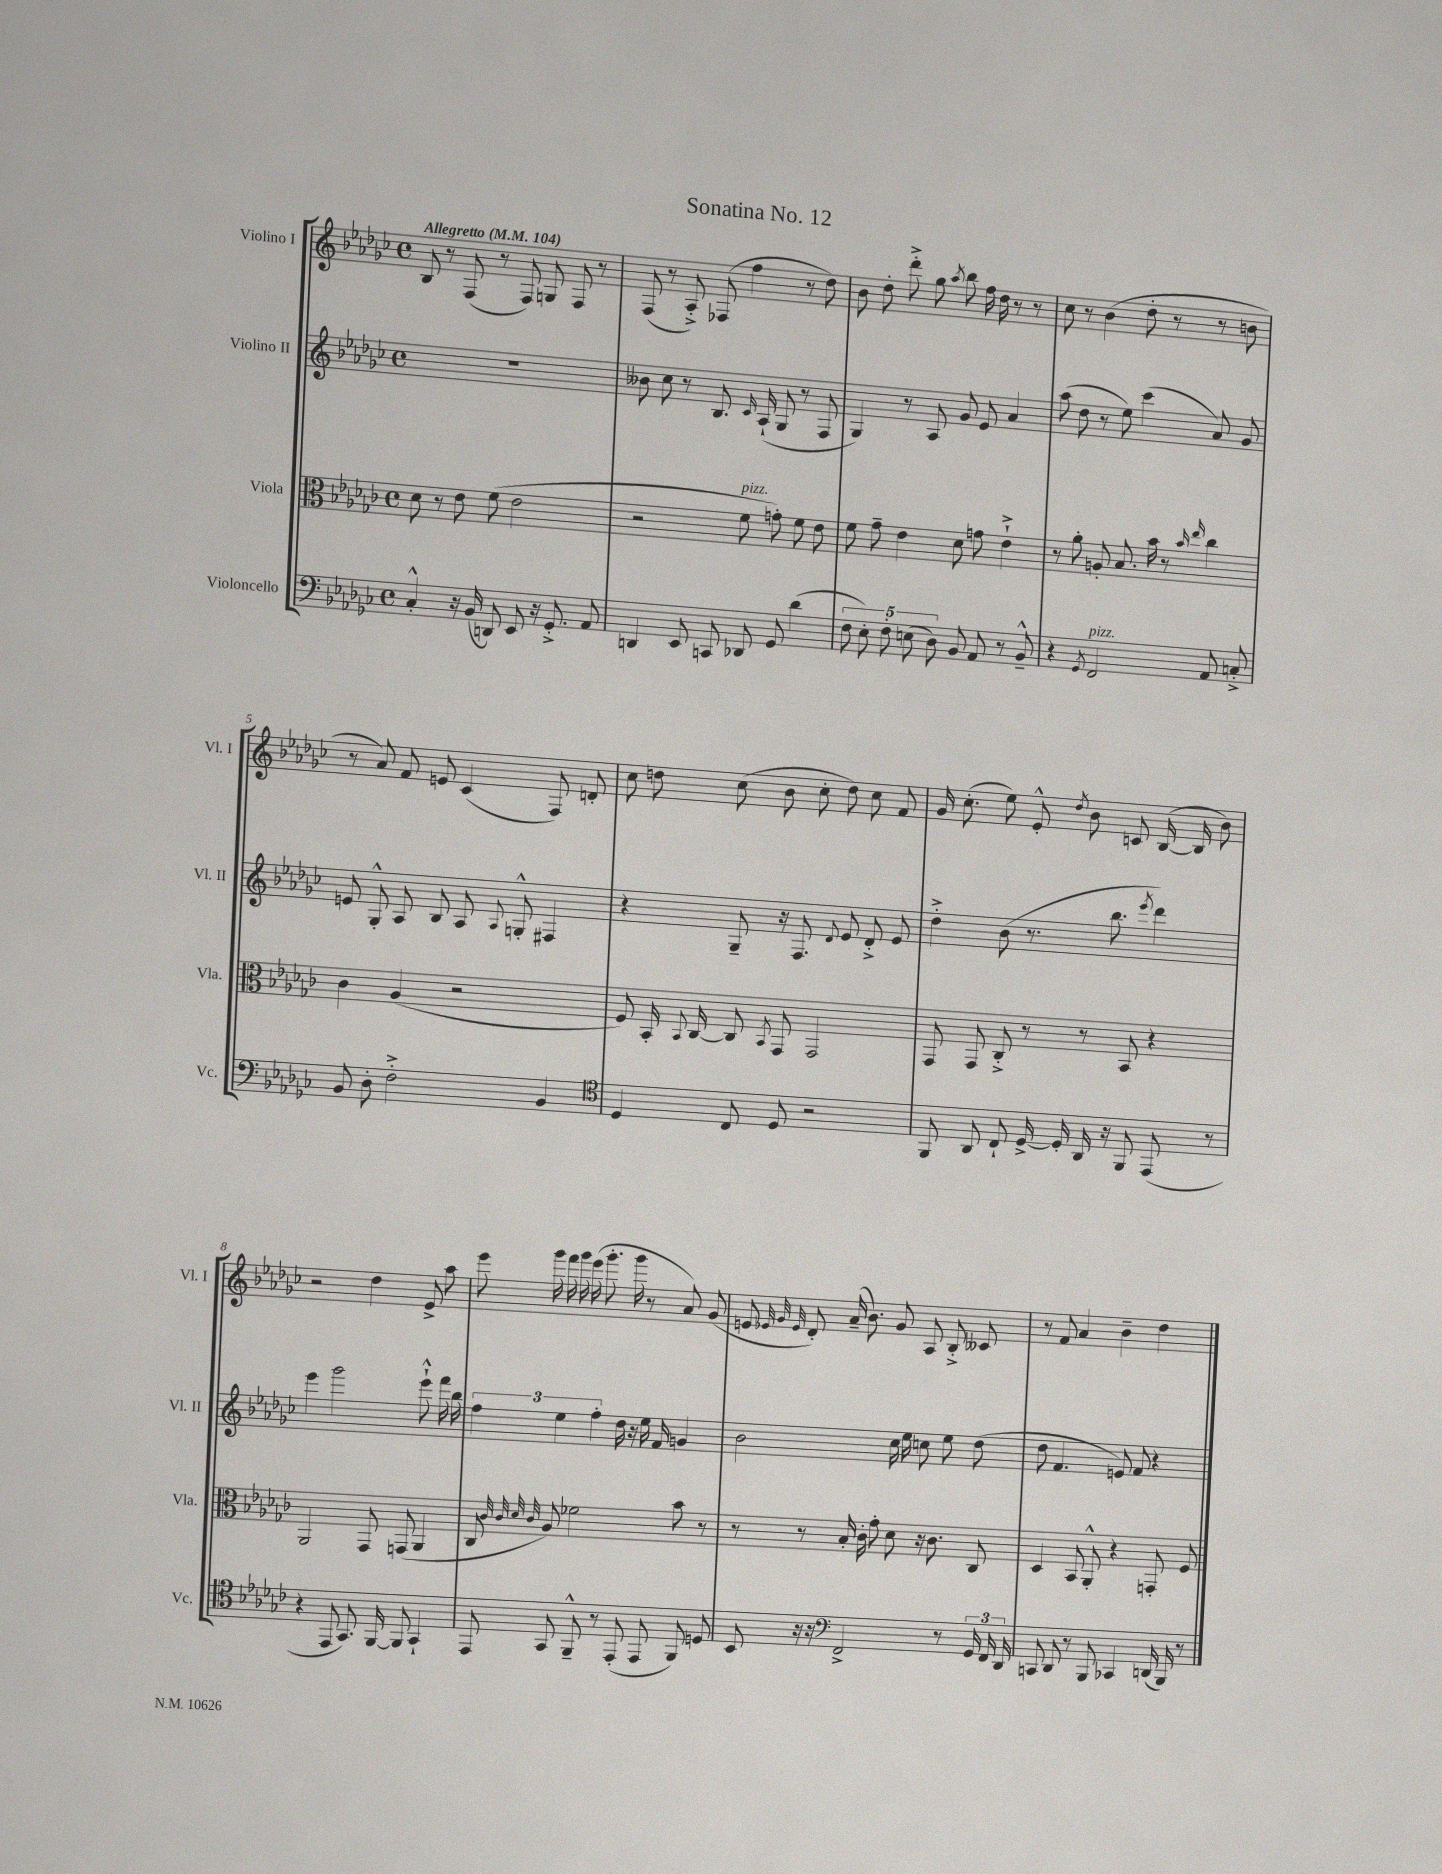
\header { title = "Sonatina No. 12" }
<<
\new StaffGroup <<
\new Staff = "s0" \with { instrumentName = "Violino I" shortInstrumentName = "Vl. I" } {
    \clef treble \key ges \major \defaultTimeSignature \time 4/4 \tempo "Allegretto" 4 = 104
    \autoBeamOff bes8 r8 f8( r8 f8) g8 f8 r8 |
    f8( r8 aes8-.->) fes8( f''4 r8 des''8) |
    bes'8 des''8-. des'''8-.-> ges''8 \acciaccatura { aes''8 } bes''8 f''16 des''16 r8 r8 |
    ces''8 r8 bes'4( des''8-. r8 r8 b'8 |
    r8 aes'8) f'8 e'8 ces'4( f8) d'8-. |
    ces''8 d''8 ces''8( bes'8 ces''8-. d''8) ces''8 f'8 |
    ges'16 ces''8.-.( ees''8) ees'8-.-^ \acciaccatura { des''8 } bes'8 c'8 bes16~( bes16 bes'8) |
    r2 des''4 ees'8-> aes''8 |
    ees'''8 ges'''16 f'''16 ges'''16 ees'''16( ges'''8.-. ges'''16 r8 aes'8) ges'8( |
    e'8 \grace { ees'32 ges'32 ees'32 } des'8-.) aes'16--( bes'8.) ges'8 aes8 bes8-.-> ceses'8 |
    r8 f'8 aes'4 bes'4-- des''4 \bar "|." |
}
\new Staff = "s1" \with { instrumentName = "Violino II" shortInstrumentName = "Vl. II" } {
    \clef treble \key ges \major \defaultTimeSignature \time 4/4
    \autoBeamOff R1 |
    beses'8 ces''8 r8 bes8. \grace { ces'16 } aes16-!( ges8 r8 f8 |
    ges4) r8 aes8 ges'8 ees'8 aes'4 |
    aes''8( des''8 r8 ees''8) ces'''4( aes'8) ges'8 |
    e'8 ges8-.-^ aes8 bes8 aes8 \appoggiatura { aes8 } g8-.-^ fis4 |
    r4 ges8-- r16 f8. \appoggiatura { des'8 } ees'8 des'8-.-> ees'8 |
    des''4-.-> bes'8( r8. bes''8. \acciaccatura { ees'''8 } des'''4) |
    ees'''4 ges'''2 ees'''8-!-^ f'''16 bes''16 |
    \tuplet 3/2 { f''4 ees''4 f''4-. } des''16 r16 ees''16 f'16 g'4 |
    bes'2 ces''16 ees''16 c''8 ees''8 des''8( |
    des''8 f'4. e'8) f'8 r4 \bar "|." |
}
\new Staff = "s2" \with { instrumentName = "Viola" shortInstrumentName = "Vla." } {
    \clef alto \key ges \major \defaultTimeSignature \time 4/4
    \autoBeamOff des'8 r8 ees'8 f'8( ees'2 |
    r2 f'8^\markup { \italic "pizz." } g'8-.) f'8 ees'8 |
    f'8 ges'8-- ees'4 des'8 g'8 ees'4-!-> |
    r8 aes'8-. a8-. bes8. bes'16 r8 \grace { bes'16 ees''16 } ces''4 |
    ces'4 aes4( r2 |
    f8) bes,16-. \appoggiatura { bes,8 } ces16~ ces8 \acciaccatura { bes,8 } ges,8 ges,2 |
    ges,8 ges,8 ces8-.-> r8 r8 bes,8 r4 |
    aes,2 ges,8 g,8( aes,4 |
    ces8 \grace { ces'32 ces'32 des'32 ces'32 } aes8) fes'2 bes'8 r8 |
    r8 r8 bes16-. ces'16-. ges'8-. des'8 r16 ces'8. ces8 |
    des4 bes,8 aes,8-.-^ r4 g,8-. f8 \bar "|." |
}
\new Staff = "s3" \with { instrumentName = "Violoncello" shortInstrumentName = "Vc." } {
    \clef bass \key ges \major \defaultTimeSignature \time 4/4
    \autoBeamOff ces4-.-^ r16 bes,16( d,8) ees,8 r16 ges,8.-.-> aes,8 |
    d,4 ees,8 c,8 des,8 ges,8 des'4( |
    \tuplet 5/4 { f8 ees8-.) f8-. e8( des8) } bes,8 aes,8 r8 bes,8---^ |
    r4 \acciaccatura { ges,8 } f,2^\markup { \italic "pizz." } aes,8 c8-.-> |
    bes,8 des8-. f2-.-> bes,4 |
    \clef tenor des4 ces8 des8 r2 |
    f,8 aes,8 ces8-! des16~-> des16-. aes,16 r16 f,8 ees,8( r8 |
    r4 ees,8 ges,8.) f,16~ f,8 ges,4-! |
    ees,8 ges,8 f,8---^ r8 ees,8-.( ees,8 f,8) d8 |
    bes,8 r16 r16 \clef bass f,2-> r8 \tuplet 3/2 { ges,16 f,16 des,16 } |
    c,8 des,8 r8 bes,,8 ces,4 d,16( bes,,16) r8 \bar "|." |
}
>>
>>
